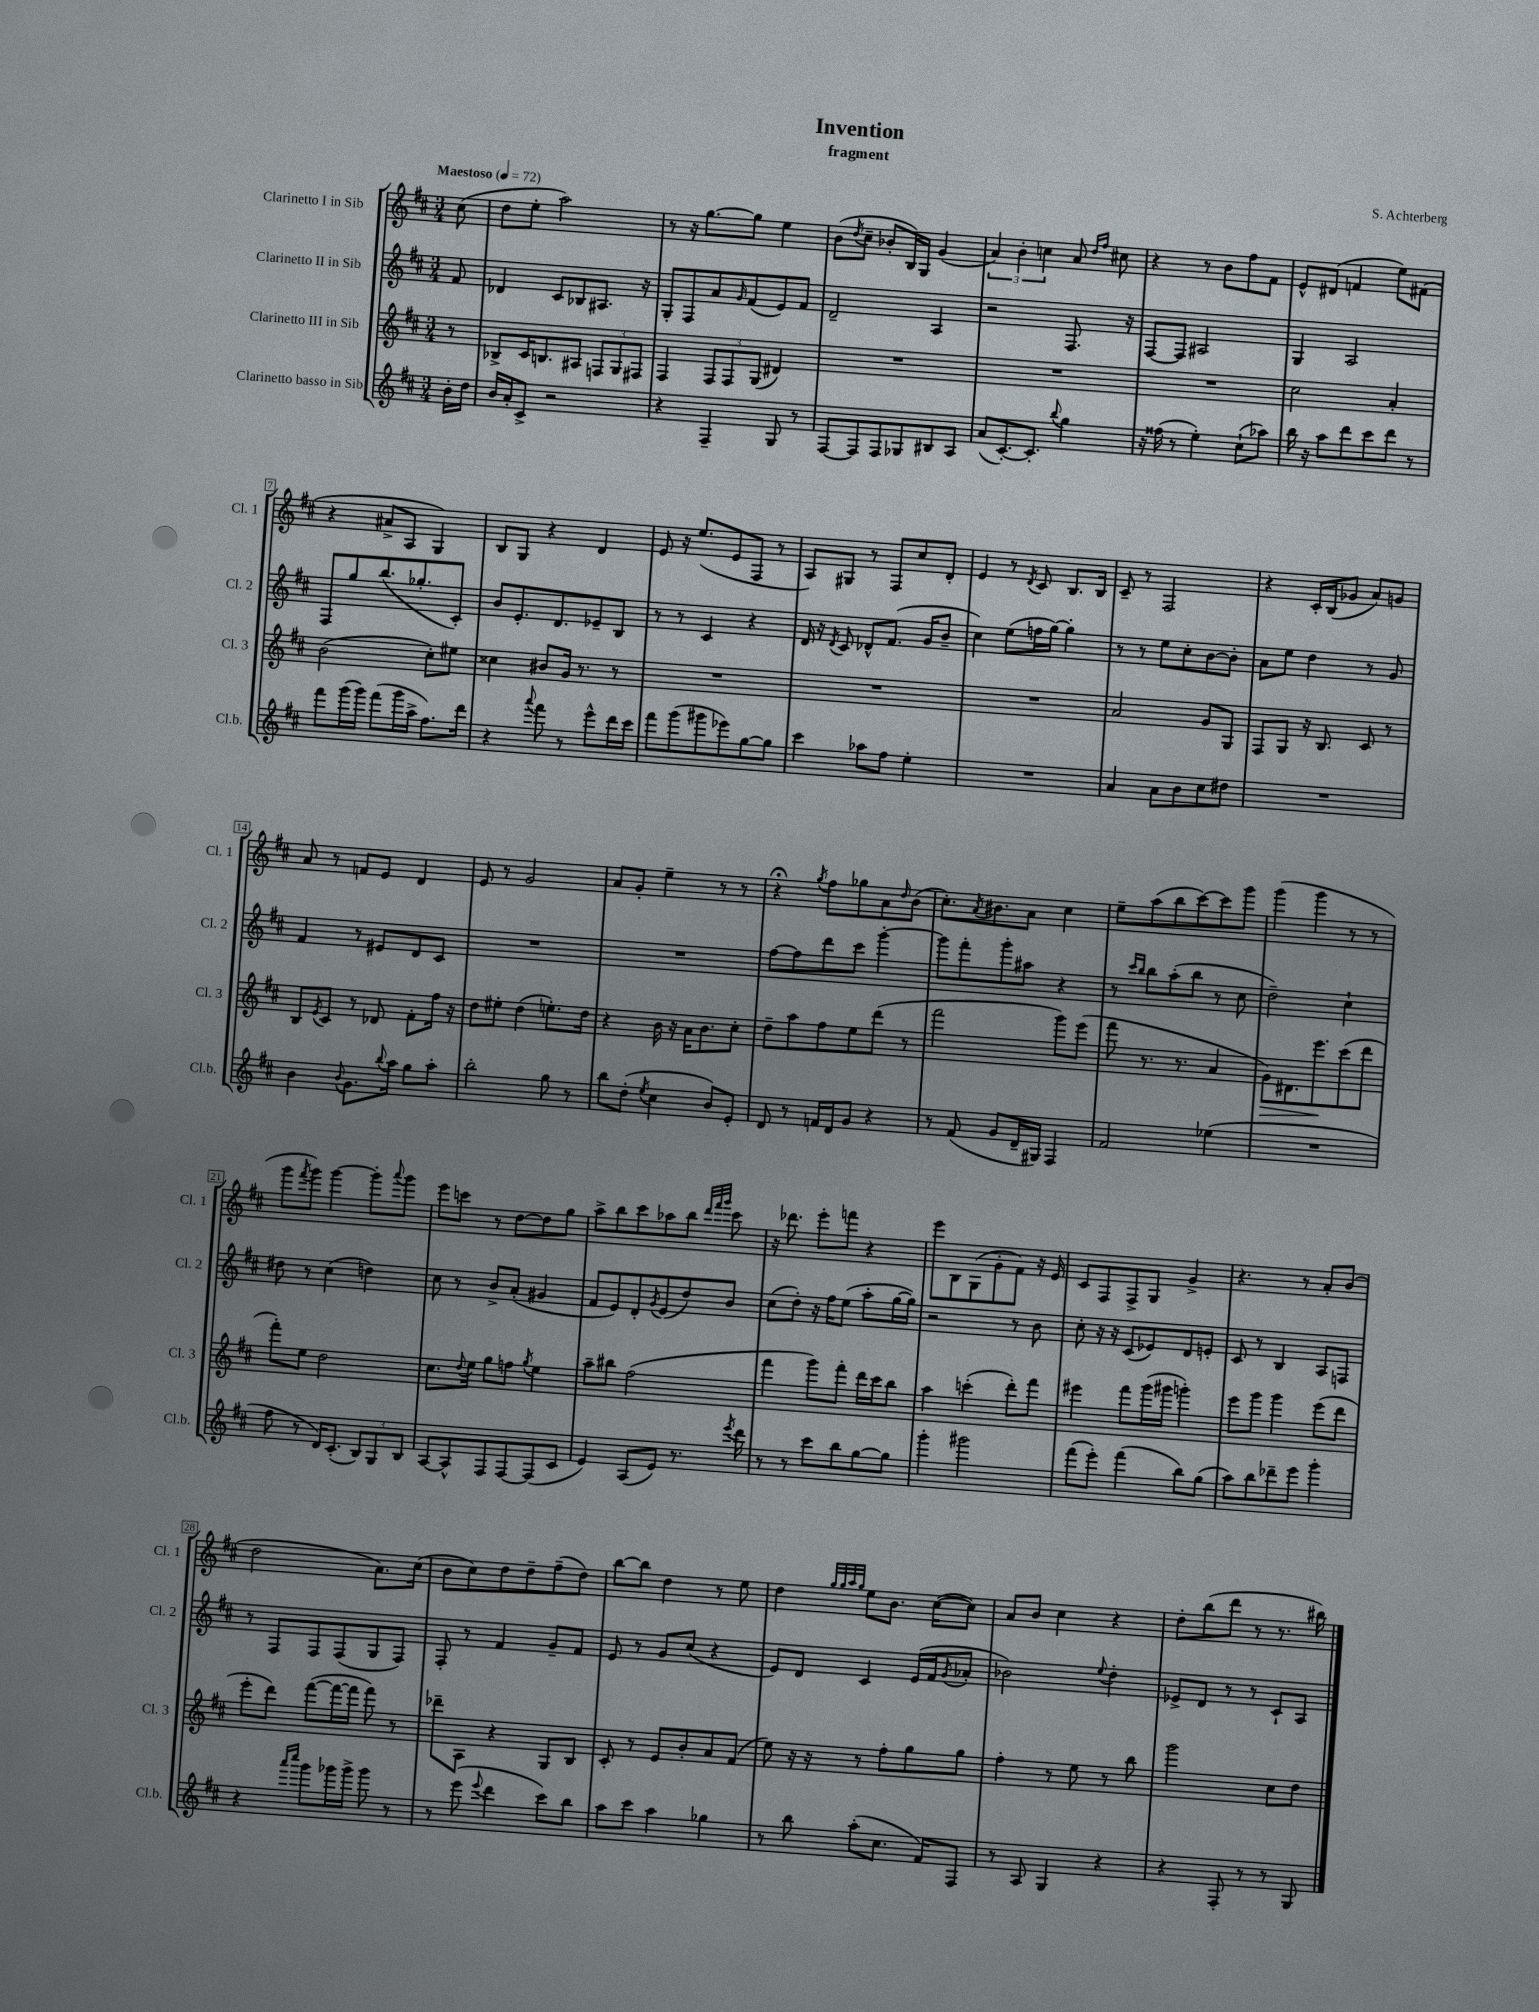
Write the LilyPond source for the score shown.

\header { title = "Invention" composer = "S. Achterberg" subtitle = "fragment" }
<<
\new StaffGroup <<
\new Staff = "s0" \with { instrumentName = "Clarinetto I in Sib" shortInstrumentName = "Cl. 1" } {
    \clef treble \key d \major \numericTimeSignature \time 3/4 \partial 8 \tempo "Maestoso" 4 = 72
    cis''8( |
    d''8 e''8-. a''2) |
    r8 r16 g''8.~ g''8 e''4 |
    b'8( \acciaccatura { d''8 } cis''8-- bes'8-. b16) g16 g'4( |
    \tuplet 3/2 { a'4) b'4-. c''4 } a'8 \grace { d''16 fis''16 } cis''8 |
    r4 r8 b'8 fis''8 fis'8 |
    e'8-^ dis'8( f'4 e''8) fis'8( |
    r4 ais'8-> a8 g4) |
    b8 g8 r4 d'4 |
    e'8 r16 e''8.( e'8 fis8 r8 |
    a8) gis8 r8 fis8 cis''8 d'8-. |
    e'4 r8 \acciaccatura { d'8 } cis'8 b8. b16 |
    cis'8-- r8 fis2 |
    r4 cis'16-. b16( ges'8 a'8) g'8 |
    a'8 r8 f'8 e'8 d'4 |
    e'8 r8 g'2 |
    a'8 g'8-. e''4-- r8 r8 |
    r4\fermata \acciaccatura { g''8 } fis''8 ges''8 a'8 \grace { d''16 } b'8( |
    cis''8.-.) \acciaccatura { a'8 } bis'8. a'8 cis''4 |
    e''8-- a''8( b''8 cis'''8~) cis'''8 g'''8 |
    g'''4( g'''4 r8 r8 |
    g'''8 \acciaccatura { fis'''8 } g'''8) g'''4~ g'''8-. \appoggiatura { a'''8 } g'''8 |
    e'''8 c'''8 r8 d''8~ d''8 g''8 |
    a''8-> b''8 cis'''8 aes''8 b''8 \grace { d'''32 fis'''32 g'''32 } cis'''8 |
    r16 des'''8. e'''8-. f'''8 r4 |
    e'''8 b8 g8( g'8-. fis'8) r16 e'16 |
    cis'8 fis8 fis8-> g8 g'4-> |
    r4. r8 a'8-. b'8( |
    d''2 a'8.) cis''16( |
    b'8 cis''8) d''8 d''8-- fis''8--( d''8) |
    b''8~ b''8 d''4 r8 e''8 |
    d''4 \grace { g''32 g''32 a''32 g''32 } e''8 b'8. cis''16~( cis''8) |
    a'8 b'8 cis''4 r4 |
    d''8-. b''8( d'''8 r8 r8. bis''16) \bar "|." |
}
\new Staff = "s1" \with { instrumentName = "Clarinetto II in Sib" shortInstrumentName = "Cl. 2" } {
    \clef treble \key d \major \numericTimeSignature \time 3/4 \partial 8
    fis'8 |
    des'4 cis'8 bes8 ais8. r16 |
    g8-. fis8 a'8 \grace { g'16 } fis'8( e'8) fis'8 |
    d'2-- a4 |
    r2 fis8. r16 |
    fis8~ fis8 ais2 |
    g4 a2 |
    fis8 g''8 b''8.( ges''8.-. cis'8-.) |
    b'8 e'8.-. d'8. ees'8-- b8 |
    r8 r8 cis'4 r4 |
    d'16 r16 \acciaccatura { d'8 } cis'8 des'8-^ fis'8.( g'16 b'8-- |
    cis''4) e''8( f''16 g''16~) g''4-. |
    r8 r8 e''8 cis''8-. b'8~ b'8-. |
    a'8 e''8 d''4 r8 g'8 |
    fis'4 r8 eis'8 d'8 cis'8 |
    R2. |
    R2. |
    fis''8~ fis''8 d'''8 cis'''8 g'''4~-. |
    g'''8 fis'''8-. g'''8-. ais''8 r4 |
    r8 \grace { cis'''16 b''16 } b''8 a''8-.( b''8 r8 cis''8 |
    d''2--) cis''4-! |
    dis''8 r8 cis''4( d''4) |
    cis''8 r8 b'8-> a'8-.( gis'4 |
    fis'8 e'8) d'8-. \acciaccatura { g'8 } e'8( d''8) b'8 |
    cis''8( d''8-.) r16 fis''16 e''8( a''8-. g''16~ g''16) |
    r2 r8 b'8 |
    cis''8-. r16 r16 cis'8( ees'8) d'8 e'8-. |
    cis'8 r8 b4 a8 f8 |
    r8 fis8 fis8 fis8( g8 fis8) |
    fis8-. r8 fis'4 g'8-- fis'8 |
    e'8 r8 g'8 cis''8( r4 |
    e'8) d'8 cis'4 e'16( fis'16 \acciaccatura { g'8 } aes'8-. |
    bes'2) \appoggiatura { e''8 } d''4-. |
    ees'8-> d'8 r8 r8 cis'8-! a8 \bar "|." |
}
\new Staff = "s2" \with { instrumentName = "Clarinetto III in Sib" shortInstrumentName = "Cl. 3" } {
    \clef treble \key d \major \numericTimeSignature \time 3/4 \partial 8
    r8 |
    bes8-> cis'16 b8. ais8 \tuplet 3/2 { f8 g8 fis8 } |
    fis4 \tuplet 3/2 { fis8 fis8 g8( } dis'4) |
    R2. |
    R2. |
    R2. |
    cis''2 a'4-. |
    b'2( cis''8-.) eis''8 |
    cisis''4 bis'8 g'16 r8. r8 |
    R2. |
    R2. |
    R2. |
    a'2 g'8 g8 |
    fis8 g8 r16 b8. cis'8 r8 |
    b8 \acciaccatura { e'8 } cis'8 r8 des'8 fis'8-. fis''16 r16 |
    d''8 eis''8-. d''4( e''8.-.) d''16 |
    r4 b'16 r16 a'16 b'8. cis''8-. |
    d''8-- a''8 fis''8 e''8 d'''8( r8 |
    fis'''2 g'''8) e'''8( |
    fis'''8 r8. r8. a'4 |
    g'8\>) dis'8. e'''8.\! cis'''8( d'''8 |
    fis'''8-.) e''8 d''2 |
    cis''8. \appoggiatura { d''8 } e''16 g''8 f''8 \acciaccatura { g''8 } e''4 |
    a''8-- bis''8 fis''2( |
    fis'''4 g'''8) fis'''8-. d'''16 cis'''16 b''8 |
    a''4 c'''4-.( d'''8-.) fis'''8 |
    eis'''4 fis'''8 g'''16( gis'''16 g'''4-.) |
    e'''8 g'''8 g'''4 e'''8( d'''8 |
    e'''8-. d'''8) fis'''8~( fis'''16~ fis'''16 fis'''8) r8 |
    des'''8-- a8 r4 g8 b8 |
    cis'8-. r8 e'8 b'8-. a'8 fis'8( |
    e''8) r16 r16 r8 fis''8-. g''8 g''8 |
    fis''4-. r8 e''8 r8 b''8 |
    g'''2 cis''8 d''8 \bar "|." |
}
\new Staff = "s3" \with { instrumentName = "Clarinetto basso in Sib" shortInstrumentName = "Cl.b." } {
    \clef treble \key d \major \numericTimeSignature \time 3/4 \partial 8
    b'16-. d''16 |
    b'16 a'16-. cis'8-> r2 |
    r4 fis4-- g8 r8 |
    fis8~ fis8 fis8 ges8 bis8 a8 |
    a'8( cis'8.~-.) cis'8.-. \appoggiatura { b''8 } g''4 |
    r16 fisis''16( r8 e''4-.) cis''8-!( aes''8) |
    b''16 r16 a''8 d'''8 cis'''8 d'''8 r8 |
    fis'''8 g'''16( g'''16) fis'''8( g'''16 a''16-> fis''8.) d'''16 |
    r4 \appoggiatura { a'''8 } fis'''8 r8 e'''8-^ d'''16 cis'''16 |
    fis'''8 g'''8( gis'''8 ees'''8) g''8~ g''8 |
    cis'''4 aes''8 fis''8 e''4-. |
    R2. |
    a'4 a'8 b'8 cis''8 dis''8 |
    R2. |
    b'4 \appoggiatura { b'8 } g'8. \appoggiatura { b''8 } a''16 g''8 a''8-. |
    b''2-. g''8 r8 |
    b''8 d''8-.( \acciaccatura { e''8 } cis''4 b'8) e'8-. |
    d'8 r8 f'16 d'16 g'8 r4 |
    r8 fis'8( g'8 d'16-- gis16) fis4 |
    fis'2 ees''4( |
    R2. |
    fis''8 r8 d'16) cis'8.-.( \tuplet 3/2 { b8) g8 b8 } |
    a8~ a8-^ fis8 fis8~ fis8( cis'8 |
    e'4) a8( e'8) r8. \acciaccatura { e'''8 } d'''16 |
    r8 r8 cis'''8 b''8 g''8~ g''8 |
    g'''4-. gis'''2 |
    fis'''8( e'''8-.) fis'''4( b''8) g''8( |
    a''8) b''8 des'''8-- e'''8 g'''4-. |
    r4 \grace { a'''16 cis''''16 } g'''8 ges'''16 ges'''16-> ges'''8 r8 |
    r8 e'''8( \appoggiatura { e'''8 } d'''4 cis'''8) b''8 |
    a''8 cis'''8 a''4 ges''4 |
    r8 b''8 a''8-.( cis''8. fis'16) fis8 |
    r8 a8 g4 r4 |
    r4 fis8-. r8 r8 g8 \bar "|." |
}
>>
>>
\layout { \context { \Score \override BarNumber.stencil = #(make-stencil-boxer 0.1 0.3 ly:text-interface::print) } }
